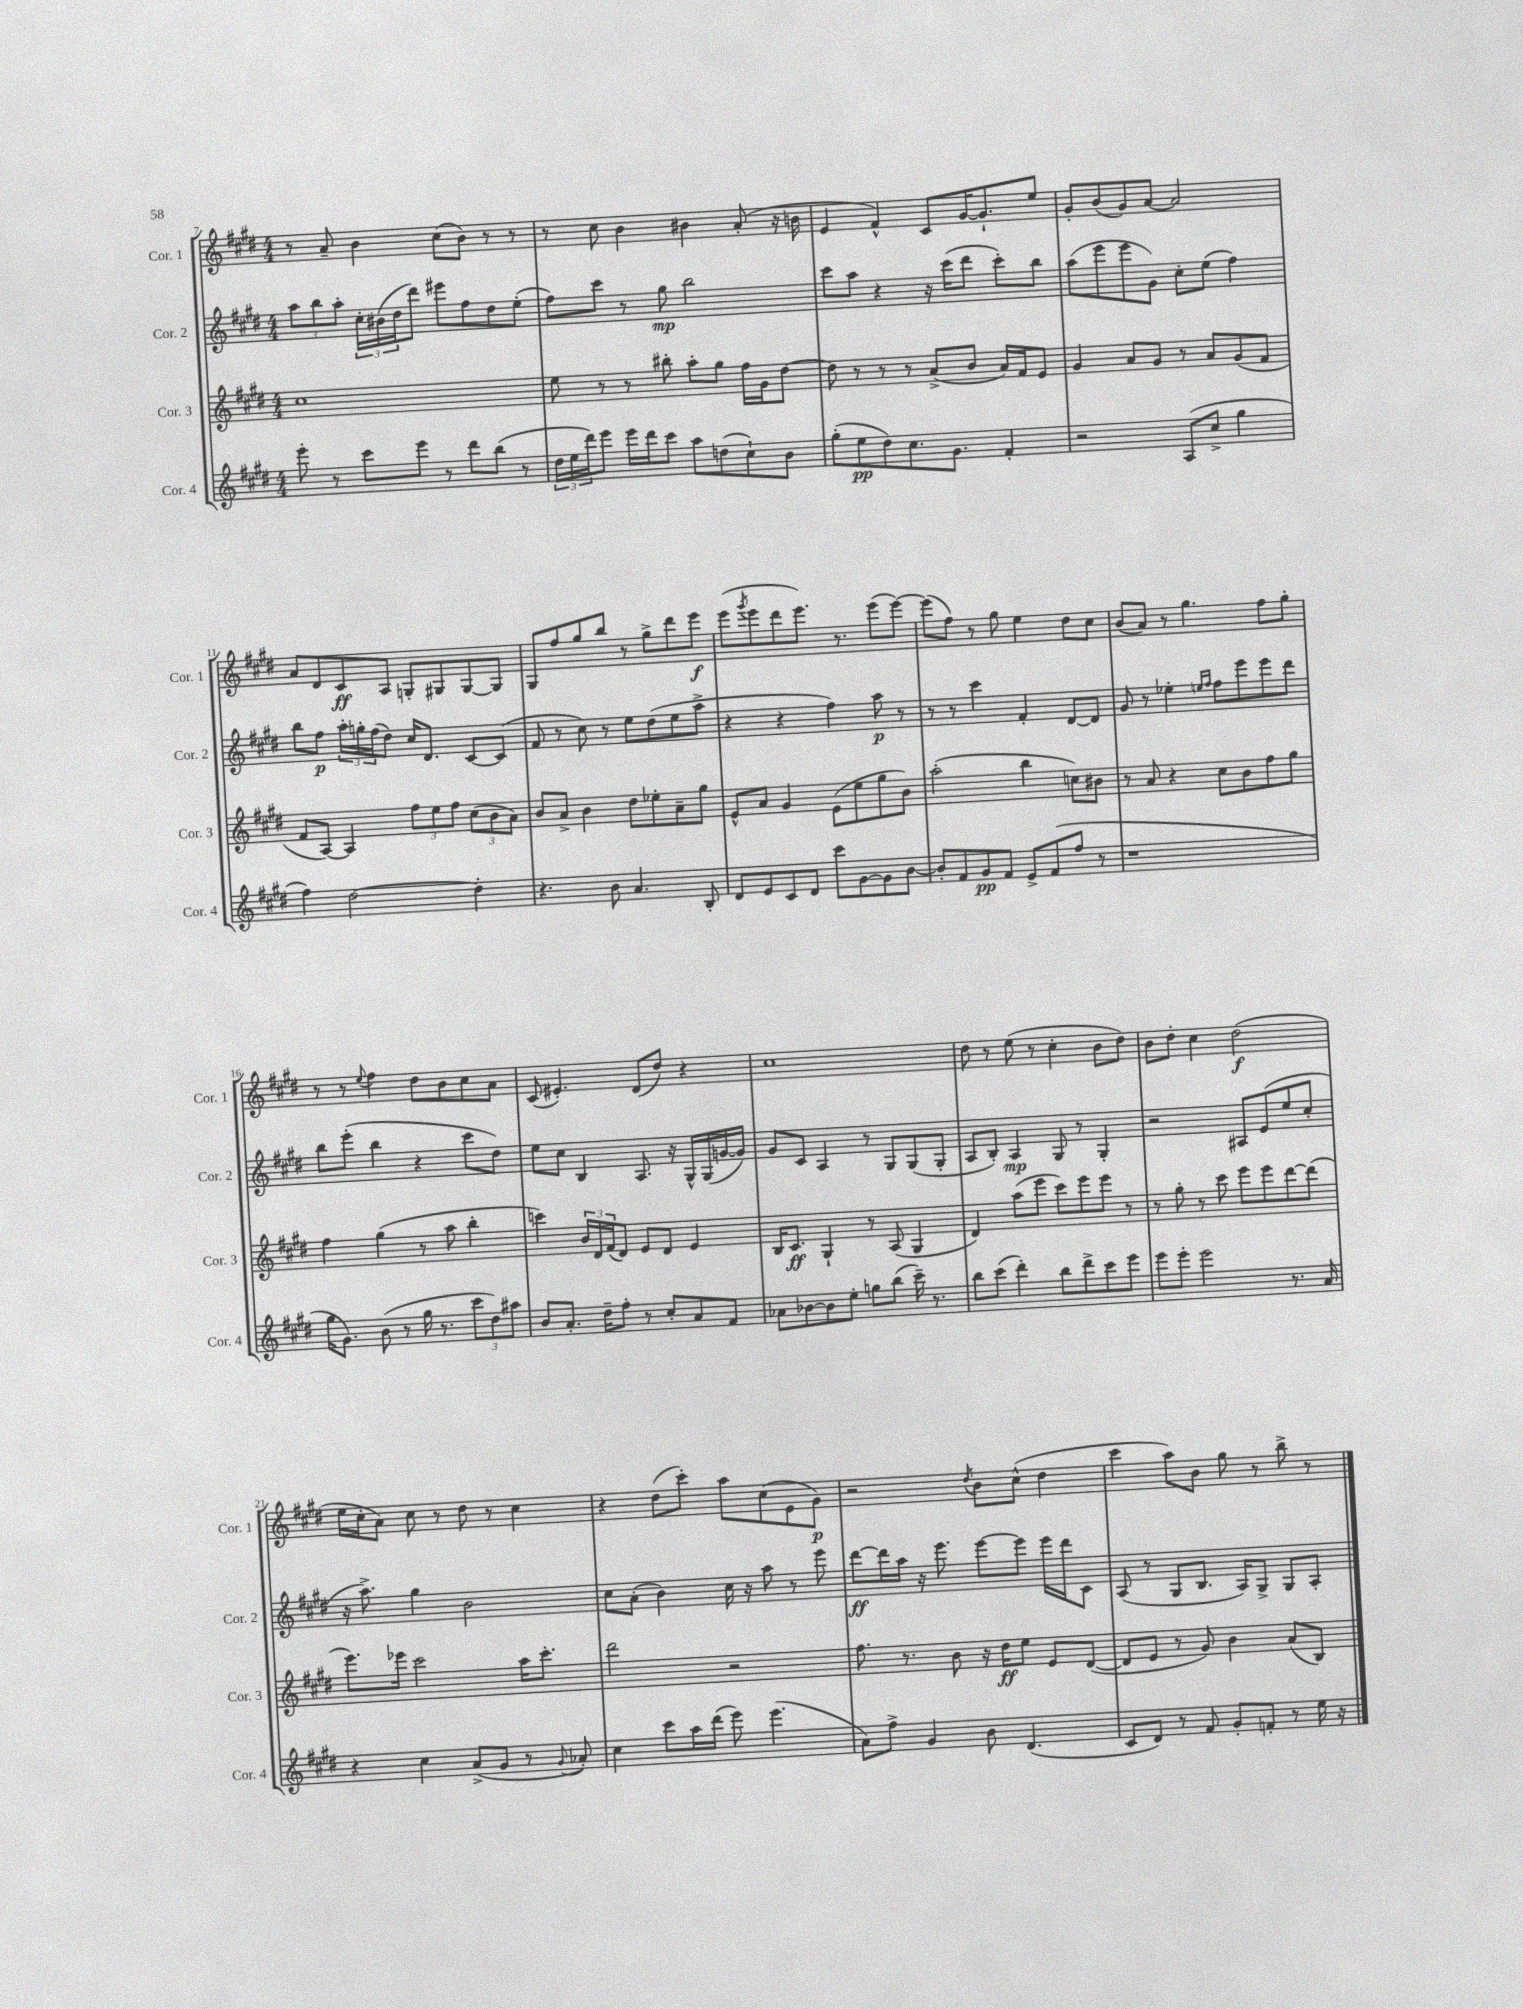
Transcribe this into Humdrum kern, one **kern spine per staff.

**kern	**kern	**kern	**kern
*staff4	*staff3	*staff2	*staff1
*clefG2	*clefG2	*clefG2	*clefG2
*k[f#c#g#d#]	*k[f#c#g#d#]	*k[f#c#g#d#]	*k[f#c#g#d#]
*M4/4	*M4/4	*M4/4	*M4/4
8eee'	1cc#	12aa	8r
.	.	12bb	.
8r	.	.	8a~
.	.	12aa'	.
8ccc#	.	24cc#'	4b
.	.	(24b#	.
.	.	24dd#	.
8eee	.	8ddd#)	.
8r	.	8eee#	(8cc#
8ddd#	.	8ff#	8b)
(8bb	.	8dd#	8r
8r	.	(8ee'	8r
=	=	=	=
24dd#	8ee	8ff#)	8r
24ee	.	.	.
24ddd#)	.	.	.
8eee	8r	8ccc#	8cc#
16eee	8r	8r	4b
16ddd#	.	.	.
8ccc#	8bb#'	8gg#	.
8aa	8aa'	2bb	4b#
(8dd	8gg#	.	.
8cc#`)	16ff#	.	(8a'
.	16g#	.	.
8b	[8dd#	.	16r
.	.	.	16b
=	=	=	=
(8gg#'	8dd#]	8ccc#	4e
8ee	8r	8aa	.
8dd#)	8r	4r	4f#^^)
8.cc#	8r	.	.
.	(8a^	16r	8c#
8.g#	.	(16ccc#	.
.	8b	8ddd#	[16g#
.	.	.	8.g#`]
4f#'	16a)	8ccc#')	.
.	16f#	.	.
.	8e	8bb	8ee
=	=	=	=
2r	4g#	(8aa	8g#'
.	.	8eee	(8b
.	8a	8eee	8g#)
.	8g#	8g#)	[8a
(8A	8r	8cc#'	2a]
8cc#^	8a	(8ee	.
4gg#	(8g#	4ff#)	.
.	8f#	.	.
=	=	=	=
4ff#)	8f#	8bb	8a
.	[8A)	8ff#	8d#
[2dd#	4A]	24aa'	8c#
.	.	24gg'	.
.	.	(24ff#	.
.	.	8dd#)	8A
.	12ff#	16cc#	8G'
.	.	8.d#	.
.	12ee	.	.
.	.	.	8G#
.	12ff#	.	.
4dd#']	(12cc#	[8c#	[8G#
.	12b	.	.
.	.	(8c#]	8G#]
.	12a)	.	.
=	=	=	=
4.r	8b	8f#	8G#
.	8a^	8r	8ff#
.	4b	8cc#)	8gg#
8b	.	8r	8bb
4.a	8dd#	8ee	8r
.	8ee-'	(8dd#	8gg#^
.	8a~	8ee	8ddd#
8B'	8gg#	8aa^	8eee
=	=	=	=
8d#	8e^^	4r	(8eee
.	.	.	8qggg#
8e	8a	.	8eee
8c#	4g#	4r	8ddd#
8d#	.	.	8.eee)
8ccc#	(8e	4ff#)	.
.	.	.	8.r
[8g#	8ee	.	.
8g#]	8gg#	8aa	(8eee
[8b	8b)	8r	[8eee)
=	=	=	=
8b']	(2aa'	8r	(8eee]
8f#	.	8r	8ff#)
8g#	.	4ccc#	8r
8f#	.	.	8gg#
8e^	4bb	4f#'	4ee
(8f#	.	.	.
8ff#	8cc)	[8d#	8dd#
8r	8b#	8d#]	8cc#
=	=	=	=
1r	8r	8g#	(8b
.	8a	8r	8a)
.	4r	4ee-'	8r
.	.	.	4.gg#
.	.	16qqee	.
.	.	16qqff#	.
.	8cc#	8ff#	.
.	8b	8eee	.
.	8ff#	8eee	8ff#
.	8gg#	8ddd#	8gg#'
=	=	=	=
16gg#	4ff#	8bb	8r
8.g#)	.	.	.
.	.	(8eee'	8r
.	.	.	8qqee
(8b	(4gg#	4bb	4ff#
8r	.	.	.
16gg#	8r	4r	8dd#
8.r	.	.	.
.	8aa	.	8b
12ccc#	4bb'	8ccc#	8cc#
12dd#)	.	.	.
.	.	8dd#)	8a
12aa#	.	.	.
=	=	=	=
8b	4ccc)	8ee	(8c#
8.a'	.	8cc#	4.e#')
.	24b	4B	.
.	24d#	.	.
16dd#~	.	.	.
.	(24f#	.	.
8ff#'	8d#)	.	.
8r	8e	8.A	(8d#
8cc#'	8d#	.	8dd#)
.	.	16r	.
8a	4e	16G#^^	4r
.	.	(16G#	.
8f#	.	[16g	.
.	.	16g])	.
=	=	=	=
8a-	16B	8g#	1cc#
.	8.c#	.	.
[8b-	.	8c#	.
8b-]	4G#`	4A	.
8ee'	.	.	.
8gg	8r	8r	.
(8bb	(8A	8G#	.
16ccc#~)	4G#	(8G#	.
8.r	.	.	.
.	.	8G#'	.
=	=	=	=
8bb	4d#)	8A	8dd#
(8ccc#	.	8B')	8r
4ddd#')	(8aa	4A	(8ee
.	8eee	.	8r
8bb	8ccc#)	8G#	4cc#'
8ddd#^	8eee	8r	.
8ccc#	8eee	4G#'	8b
8eee	8r	.	8dd#)
=	=	=	=
8eee	8r	2r	8b
8eee'	8gg#'	.	8dd#'
2eee	8r	.	4cc#
.	8ccc#	.	.
.	8eee	8A#	(2dd#
.	8eee	(8e	.
8.r	[8ddd#	8ee	.
.	(8ddd#]	8cc#'	.
16a	.	.	.
=	=	=	=
4r	8.eee)	16r	16ee
.	.	8.aa^)	16cc#'
.	.	.	8a)
.	16eee-	.	.
4cc#	2ccc#	4gg#	8cc#
.	.	.	8r
(8a^	.	2b	8dd#
8g#	.	.	8r
8r	16aa	.	4cc#
.	8.ccc#'	.	.
8qqg#	.	.	.
8a-')	.	.	.
=	=	=	=
4cc#	2ddd#	8cc#	4r
.	.	(8a'	.
8ccc#	.	4b)	(8dd#
16aa	.	.	8ccc#')
(16ddd#	.	.	.
8eee)	2r	16cc#	8aa
.	.	16r	.
(4.eee	.	8aa	(8cc#
.	.	8r	8e
.	.	8eee	8g#)
=	=	=	=
8a)	8.ff#	[8ddd#	2r
8ff#^	.	16ddd#]	.
.	8.r	16aa	.
4g#	.	16r	.
.	.	8.eee	.
.	8b	.	.
.	.	.	8qdd#
8b	16r	[8eee	8b
.	16dd#	.	.
(4.d#	8ee	8eee]	(8cc#^^
.	8e	16eee	4dd#
.	.	16ddd#	.
.	([8d#	8c#	.
=	=	=	=
8c#	8d#]	(8A	4ccc#
8d#)	8e	8r	.
8r	8r	8G#	8aa)
8f#	8g#)	8.B	8b
8g#'	4b	.	8gg#
.	.	16A)	.
8f'	.	8G#^	8r
8r	(8a	8G#	8bb^
16ee	8B)	8A'	8r
16r	.	.	.
==	==	==	==
*-	*-	*-	*-
